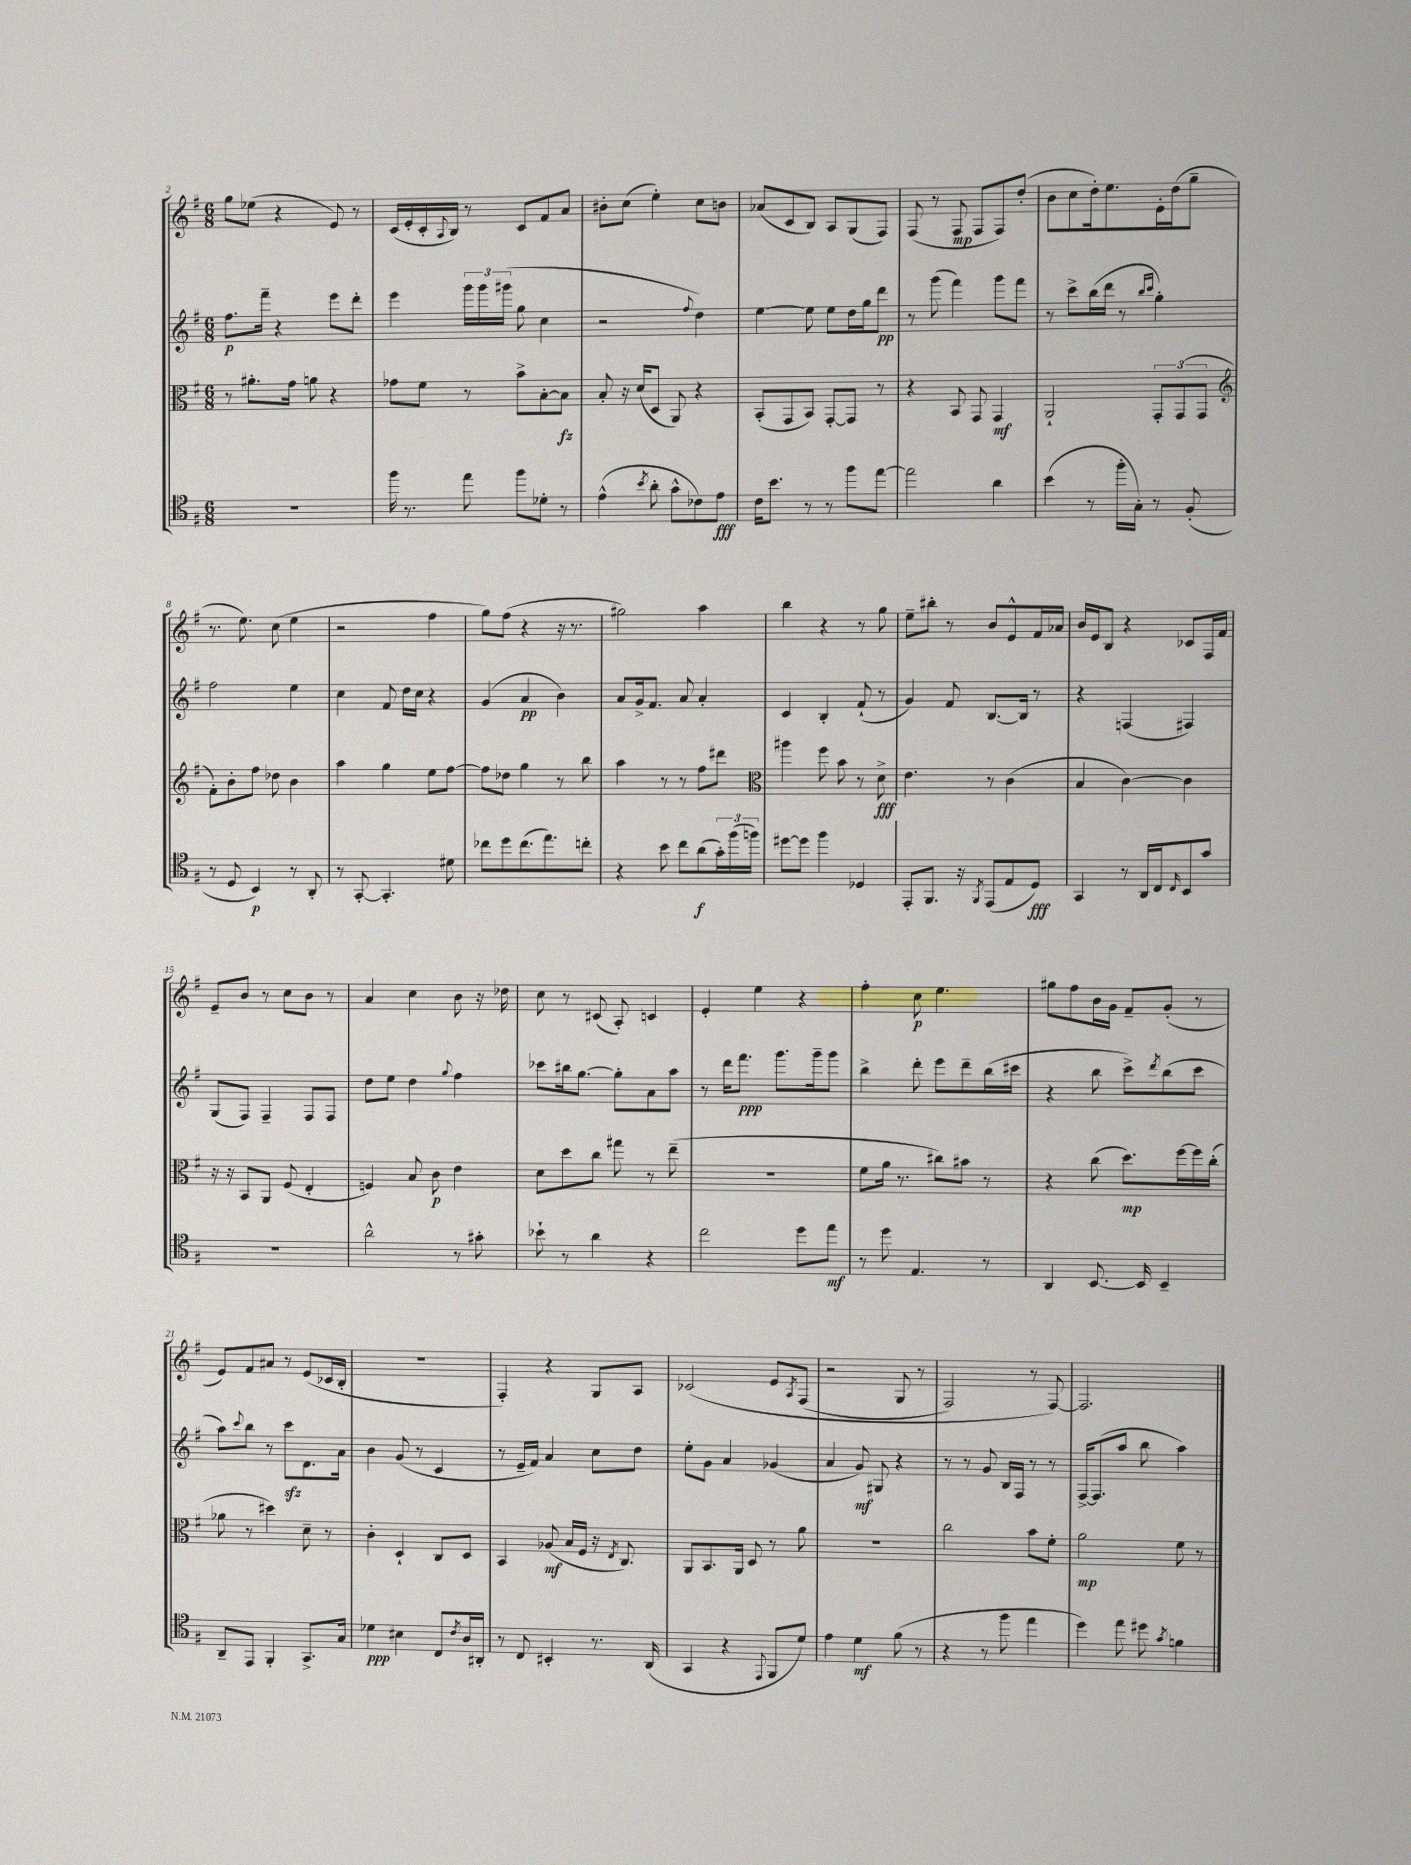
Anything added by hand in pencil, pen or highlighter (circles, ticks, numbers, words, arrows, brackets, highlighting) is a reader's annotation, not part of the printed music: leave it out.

**kern	**kern	**kern	**kern
*staff4	*staff3	*staff2	*staff1
*clefC4	*clefC3	*clefG2	*clefG2
*k[f#]	*k[f#]	*k[f#]	*k[f#]
*M6/8	*M6/8	*M6/8	*M6/8
2.r	8r	8.ff#	8gg
.	8.a#'	.	(8ee-
.	.	16fff#~	.
.	.	4r	4r
.	16g	.	.
.	8a	.	.
.	4r	8eee	8e)
.	.	8ddd'	8r
=	=	=	=
16ff#	8g-	4eee	(16c
8.r	.	.	16e'
.	8f#	.	16c'
.	.	.	8qqA
.	.	.	16B)
8ee	8r	24ggg	8r
.	.	24ggg	.
.	.	(24ggg#	.
8ff#	8b^	8gg	8c
8d-'	[8B'	4cc	8f#
8r	8B]	.	8a
=	=	=	=
(4e^^	8B'	2r	8b#'
.	16r	.	(8cc
.	(16d	.	.
8qb	.	.	.
8a'	8D	.	4ee')
8g^^	8AA)	.	.
.	.	8qqff#	.
8c-)	4r	4dd)	8cc
8e	.	.	8b
=	=	=	=
16c	(8BB'	[4ee	(8a-
8.b	.	.	.
.	8GG	.	8c
8r	8BB)	8ee]	8B)
8r	[8GG'	8ee	8A
8ff#	8GG]	16dd	(8G
.	.	16gg	.
[8ee	8r	8ddd	8F#)
=	=	=	=
2ee]	4r	8r	(8F#
.	.	(8ggg	8r
.	8BB	4fff#)	8F#
.	8GG	.	8F#
4a	4GG	8ggg	8F#)
.	.	8fff#	(8dd'
=	=	=	=
(4b	2AA`	8r	8b
.	.	8ccc^	8cc
8r	.	(16bb	16dd')
.	.	16ddd	8.ee
16ff#'	.	8r	.
16G')	.	.	.
.	.	16qqbb	.
.	.	16qqccc	.
8r	12GG'	4gg')	16e'
.	.	.	(16dd
.	(12GG	.	.
(8F#'	.	.	8gg~
.	12GG	.	.
=	=	=	=
*	*clefG2	*	*
8r	8f#')	2ff#	8.r
8D	8b'	.	.
.	.	.	8.ee)
4BB)	8ff#	.	.
.	8dd-	.	(8cc
8r	4b	4ee	4ee
8AA'	.	.	.
=	=	=	=
8r	4aa	4cc	2r
[8GG'	.	.	.
4.GG']	4gg	8f#	.
.	.	16dd	.
.	.	16cc	.
.	8ee	4r	4ff#
8d#	[8ff#	.	.
=	=	=	=
8cc-	8ff#]	(4g	8gg)
8dd	8dd-	.	(8ff#
(8.cc-	4gg	4a	4r
8.ee)	.	.	.
.	8r	4b)	16r
.	.	.	8.r
8cc'	8bb	.	.
=	=	=	=
4r	4aa	8a	2gg#)
.	.	16g^	.
.	.	8.f#	.
8b	8r	.	.
8cc	8r	8a	.
(8a	8ff#	4a'	4aa
24g')	8ddd#	.	.
(24ff#	.	.	.
24ff)	.	.	.
=	=	=	=
*	*clefC3	*	*
[8dd#	4aa#	4c	4bb
8dd#]	.	.	.
4ff#	8ff#	4B'	4r
.	8b	.	.
4D-	8r	(8f#`	8r
.	8d^	8r	8gg
=	=	=	=
8EE'	4.e	4g)	8ee~
8.FF#	.	.	8bb#'
.	.	8f#	8r
16r	.	.	.
8qFF#	.	.	.
(8EE	8r	[8.B	8b
8E	(4c	.	8e^^
.	.	16B]	.
8D)	.	8r	16f#
.	.	.	16a-
=	=	=	=
4GG	4B	4r	16b
.	.	.	16e
.	.	.	8B
8r	[4c)	(4F	4r
16AA	.	.	.
16C	.	.	.
16qqC	.	.	.
8BB	4c]	4F#)	8c-
8g	.	.	16F#
.	.	.	16f#
=	=	=	=
2.r	16r	(8G	8e~
.	16r	.	.
.	8BB	8F#)	8b
.	8AA	4F#~	8r
.	(8F#	.	8cc
.	4E'	8F#	8b
.	.	8F#	8r
=	=	=	=
2a^^	4F)	8dd	4a
.	.	8ee	.
.	8B	4dd	4cc
.	8c	.	.
.	.	8qqgg	.
8r	4e	4ff#	8b
8g#'	.	.	16r
.	.	.	16dd-
=	=	=	=
8b-`	8d	8ccc-	8cc
8r	8dd	16bb#	8r
.	.	[8.gg	.
4a	8cc	.	(8c#
.	8gg#	8gg']	8A')
4r	8r	8a	4c
.	(8ee~	8aa	.
=	=	=	=
2cc	2.r	8r	4e'
.	.	16ddd	.
.	.	8.fff#	.
.	.	.	4ee
.	.	8.ggg	.
8dd	.	.	4r
.	.	16ggg~	.
8ee	.	8ggg	.
=	=	=	=
8r	8f#	4bb^	4ff#'
8dd	16a	.	.
.	8.r	.	.
4.E	.	8ddd'	8cc
.	8cc#)	8eee	4.ee
.	8b#	8ddd~	.
8r	8r	(16bb	.
.	.	16ccc#	.
=	=	=	=
4AA	4r	4r	8gg#
.	.	.	8ff#
[8.BB	(8cc	8bb	16b
.	.	.	16g
.	8.dd)	8ccc^)	8f#~
16BB]	.	.	.
.	.	8qddd	.
4BB~	.	(8bb	(8g'
.	[16ff#	.	.
.	16ff#]	8ccc	8r
.	(16cc'	.	.
=	=	=	=
8AA~	8a-	8aa)	8e)
.	.	8qqccc	.
8EE	8r	8bb	8f#
4FF#'	4dd#)	8r	8a#
.	.	8ccc	8r
8.GG^	8d~	8.d	(8e
.	8r	.	16c-
16G	.	16a	16B'
=	=	=	=
4d-	4c'	4b	2.r
4B#	4D`	(8g	.
.	.	8r	.
8C	8C	4c	.
8qc	.	.	.
16A	8D	.	.
16AA#'	.	.	.
=	=	=	=
8r	4BB	8r	4F#')
8C	.	16e~	.
.	.	16f#)	.
4BB#'	(8A-	4a	4r
.	16B	.	.
.	16F#	.	.
8.r	16r	8cc	8G
.	8qE	.	.
.	8.C)	.	.
.	.	8dd	8A
(16AA	.	.	.
=	=	=	=
4GG	8AA	8ee'	&(2c-
.	8.BB	8g	.
4r	.	4a	.
.	16AA	.	.
.	8D	.	.
8qqEE	.	.	.
8FF#	8r	(4g-	8e
.	.	.	8qA
8d)	8a	.	(8F#
=	=	=	=
4e	2.r	4a	2r
4d	.	8g)	.
.	.	8G#	.
(8f#	.	4r	8G
8r	.	.	8r
=	=	=	=
4r	2cc	8r	2F#)
.	.	8r	.
8r	.	8g	.
8ff#	.	16B	.
.	.	16F#	.
4ee	8b	8r	8r
.	8f#'	8r	[8F#&)
=	=	=	=
4dd)	2a	[16F#^	2.F#]
.	.	(8.F#]	.
8ee	.	8aa	.
8dd#	.	8bb	.
8qg	.	.	.
4f	8f#	4aa)	.
.	8r	.	.
==	==	==	==
*-	*-	*-	*-
